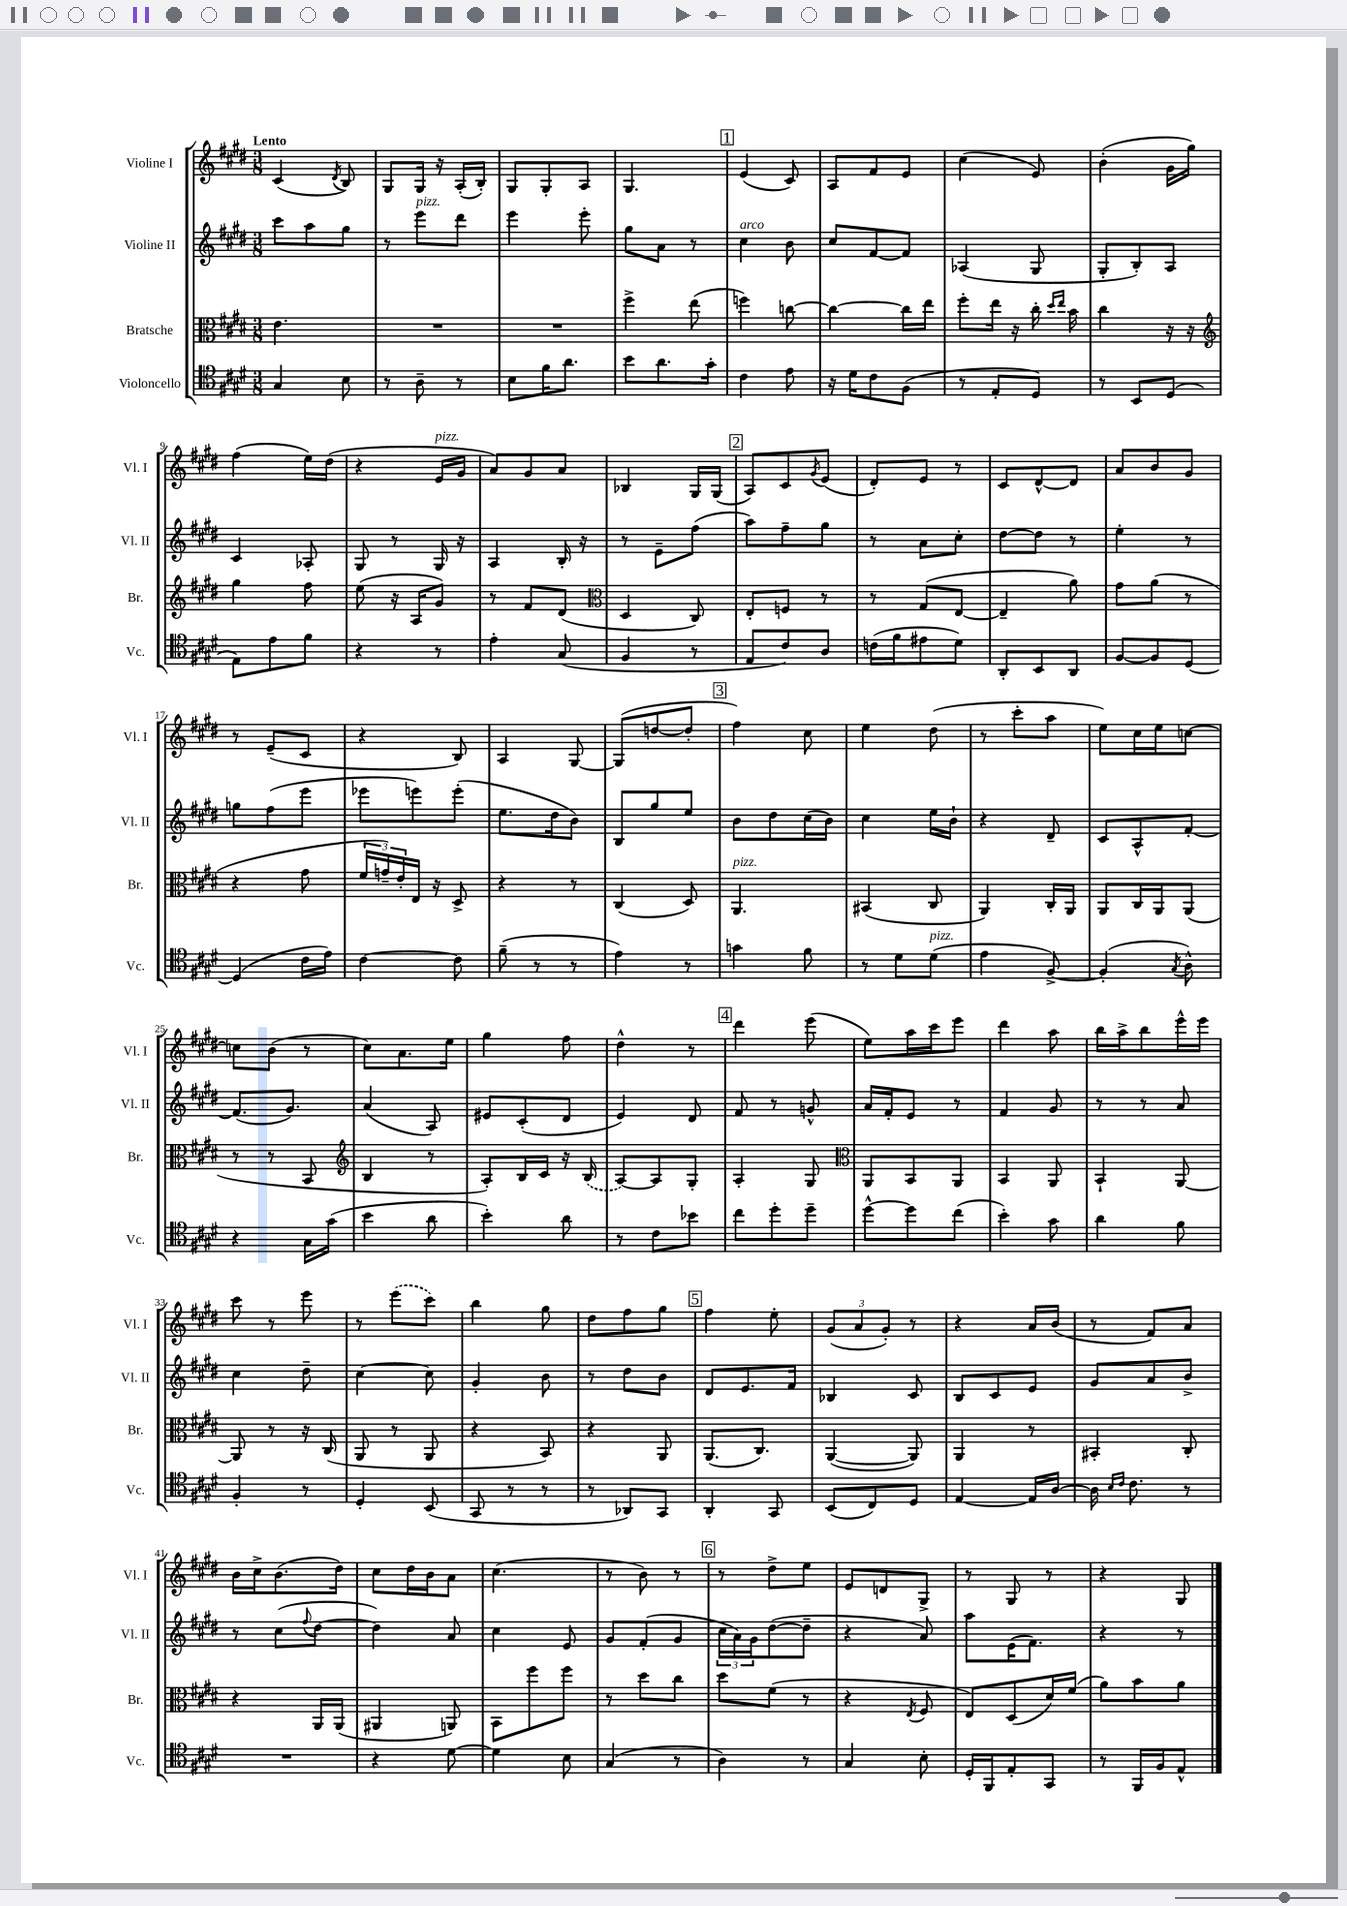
<<
\new StaffGroup <<
\new Staff = "s0" \with { instrumentName = "Violine I" shortInstrumentName = "Vl. I" } {
    \clef treble \key e \major \numericTimeSignature \time 3/8 \tempo "Lento"
    cis'4( \acciaccatura { dis'8 } b8) |
    gis8 gis16 r16 a16-.( b16-.) |
    gis8 gis8-. a8 |
    gis4. |
    \mark \markup { \box "1" } e'4( cis'8) |
    a8 fis'8 e'8 |
    cis''4( e'8) |
    b'4-.( gis'16 gis''16) |
    fis''4( e''16) dis''16( |
    r4 e'16^\markup { \italic "pizz." } gis'16 |
    a'8) gis'8 a'8 |
    bes4 gis16 gis16( |
    \mark \markup { \box "2" } a8) cis'8 \acciaccatura { gis'8 } e'8( |
    dis'8-.) e'8 r8 |
    cis'8 dis'8~-^ dis'8 |
    a'8 b'8 gis'8 |
    r8 e'8--( cis'8 |
    r4 b8) |
    a4 gis8~ |
    gis8( d''8~ d''8-. |
    \mark \markup { \box "3" } fis''4) cis''8 |
    e''4 dis''8( |
    r8 cis'''8-. a''8 |
    e''8) cis''16 e''16 c''8~ |
    c''8 b'8( r8 |
    cis''8) a'8. e''16 |
    gis''4 fis''8 |
    dis''4-^ r8 |
    \mark \markup { \box "4" } dis'''4 e'''8( |
    e''8) a''16 cis'''16 e'''8 |
    dis'''4 a''8 |
    b''16 a''16-> b''8 e'''16-^ e'''16 |
    cis'''8 r8 e'''8 |
    r8 \once \slurDashed e'''8( cis'''8) |
    b''4 gis''8 |
    dis''8 fis''8 gis''8 |
    \mark \markup { \box "5" } fis''4 e''8-. |
    \tuplet 3/2 { gis'8( a'8 gis'8-.) } r8 |
    r4 a'16 b'16( |
    r8 fis'8) a'8 |
    b'16 cis''16-> b'8.( dis''16) |
    cis''8 dis''16 b'16 a'8 |
    cis''4.( |
    r8 b'8) r8 |
    \mark \markup { \box "6" } r8 dis''8-> e''8 |
    e'8 d'8 gis8-> |
    r8 gis8 r8 |
    r4 gis8 \bar "|." |
}
\new Staff = "s1" \with { instrumentName = "Violine II" shortInstrumentName = "Vl. II" } {
    \clef treble \key e \major \numericTimeSignature \time 3/8
    cis'''8 a''8 gis''8 |
    r8 e'''8^\markup { \italic "pizz." } dis'''8 |
    e'''4 e'''8-. |
    gis''8 a'8 r8 |
    \mark \markup { \box "1" } cis''4^\markup { \italic "arco" } b'8 |
    cis''8 fis'8~ fis'8 |
    aes4( gis8 |
    gis8-. b8-.) a8 |
    cis'4 aes8-. |
    gis8 r8 gis16 r16 |
    a4 b16-. r16 |
    r8 e'8-- fis''8( |
    \mark \markup { \box "2" } a''8) fis''8-- gis''8 |
    r8 a'8 cis''8-. |
    dis''8~ dis''8 r8 |
    e''4-. r8 |
    g''8 fis''8( e'''8 |
    ees'''8 e'''8) e'''8-.( |
    e''8. dis''16 b'8) |
    b8 gis''8 e''8 |
    \mark \markup { \box "3" } b'8 dis''8 cis''16( b'16) |
    cis''4 e''16 b'16-! |
    r4 dis'8-- |
    cis'8 a8-^ fis'8~-. |
    fis'8.( gis'8.) |
    a'4( a8) |
    eis'8 cis'8-.( dis'8 |
    e'4) dis'8 |
    \mark \markup { \box "4" } fis'8 r8 g'8-^ |
    a'16 fis'16-. e'8 r8 |
    fis'4 gis'8 |
    r8 r8 a'8 |
    cis''4 dis''8-- |
    cis''4~ cis''8 |
    gis'4-. b'8 |
    r8 dis''8 b'8 |
    \mark \markup { \box "5" } dis'8 e'8. fis'16 |
    bes4 cis'8 |
    b8 cis'8 e'8 |
    gis'8 a'8 b'8-> |
    r8 cis''8( \appoggiatura { fis''8 } dis''8~ |
    dis''4) a'8 |
    cis''4 e'8 |
    gis'8 fis'8-.( gis'8 |
    \mark \markup { \box "6" } \tuplet 3/2 { cis''16 a'16) gis'16 } dis''8~( dis''8-- |
    r4 a'8) |
    a''8 e'16( fis'8.) |
    r4 r8 \bar "|." |
}
\new Staff = "s2" \with { instrumentName = "Bratsche" shortInstrumentName = "Br." } {
    \clef alto \key e \major \numericTimeSignature \time 3/8
    e'4. |
    R4. |
    R4. |
    fis''4-> e''8( |
    \mark \markup { \box "1" } f''4) c''8~ |
    c''4~ c''16 e''16 |
    fis''8-. e''16 r16 cis''16-. \grace { dis''16 e''16 } b'16 |
    cis''4 r16 r16 |
    \clef treble gis''4 fis''8 |
    e''8( r16 a16 gis'8) |
    r8 fis'8 dis'8( |
    \clef alto dis4 cis8) |
    \mark \markup { \box "2" } e8-. f8 r8 |
    r8 gis8( e8~ |
    e4-- a'8) |
    gis'8 a'8( r8 |
    r4 gis'8 |
    \tuplet 3/2 { fis'16 g'16--) e'16-. } e16 r16 dis8-> |
    r4 r8 |
    cis4( dis8) |
    \mark \markup { \box "3" } a,4.^\markup { \italic "pizz." } |
    bis,4( cis8 |
    a,4) cis16-. a,16 |
    a,8 cis16 a,16 a,8( |
    r8 r8 b,8 |
    \clef treble b4 r8 |
    a8-.) b16 cis'16 r16 \once \slurDashed b16( |
    a8~) a8 gis8-. |
    \mark \markup { \box "4" } a4-. gis8 |
    \clef alto a,8 b,8 a,8 |
    b,4 a,8 |
    b,4-! a,8~ |
    a,8 r8 r16 cis16( |
    a,8 r8 a,8 |
    r4 b,8) |
    r4 a,8 |
    \mark \markup { \box "5" } a,8.( cis8.) |
    a,4~( a,8) |
    a,4 r8 |
    bis,4-. cis8-. |
    r4 a,16 a,16( |
    ais,4 a,8) |
    b,8 fis''8 fis''8 |
    r8 dis''8 cis''8 |
    \mark \markup { \box "6" } dis''8 fis'8( r8 |
    r4 \acciaccatura { e8 } fis8 |
    e8) dis8( dis'16) fis'16( |
    a'8) b'8 a'8 \bar "|." |
}
\new Staff = "s3" \with { instrumentName = "Violoncello" shortInstrumentName = "Vc." } {
    \clef tenor \key e \major \numericTimeSignature \time 3/8
    gis4 b8 |
    r8 a8-- r8 |
    b8 fis'16 a'8. |
    b'8 a'8. gis'16-. |
    \mark \markup { \box "1" } cis'4 e'8 |
    r16 dis'16 cis'8 fis8( |
    r8 e8-. dis8) |
    r8 b,8 dis8( |
    e8) e'8 fis'8 |
    r4 r8 |
    e'4-. gis8( |
    fis4 r8 |
    \mark \markup { \box "2" } e8 cis'8) a8 |
    c'16( fis'16 eis'8 dis'8) |
    a,8-. b,8 a,8 |
    fis8~ fis8 dis8~ |
    dis4( cis'16 e'16) |
    cis'4~ cis'8 |
    fis'8--( r8 r8 |
    e'4) r8 |
    \mark \markup { \box "3" } g'4 fis'8 |
    r8 dis'8 dis'8^\markup { \italic "pizz." }( |
    e'4 fis8~->) |
    fis4-.( \acciaccatura { gis8 } a8-^) |
    r4 gis16 gis'16( |
    b'4 a'8 |
    b'4-.) a'8 |
    r8 cis'8 bes'8 |
    \mark \markup { \box "4" } cis''8 dis''8-. dis''8-- |
    dis''8~-^ dis''8 cis''8( |
    b'4-.) gis'8 |
    a'4 fis'8 |
    fis4-. r8 |
    dis4-. b,8( |
    gis,8 r8 r8 |
    r8 aes,8) gis,8 |
    \mark \markup { \box "5" } a,4-. gis,8 |
    b,8( cis8) dis8 |
    e4~ e16 a16~ |
    a16 \grace { b16 cis'16 } cis'8. r8 |
    R4. |
    r4 dis'8~ |
    dis'4 b8 |
    gis4( r8 |
    \mark \markup { \box "6" } a4) r8 |
    gis4 b8-. |
    dis16-. fis,16 e8-. gis,8 |
    r8 fis,16 fis16 e8-^ \bar "|." |
}
>>
>>
